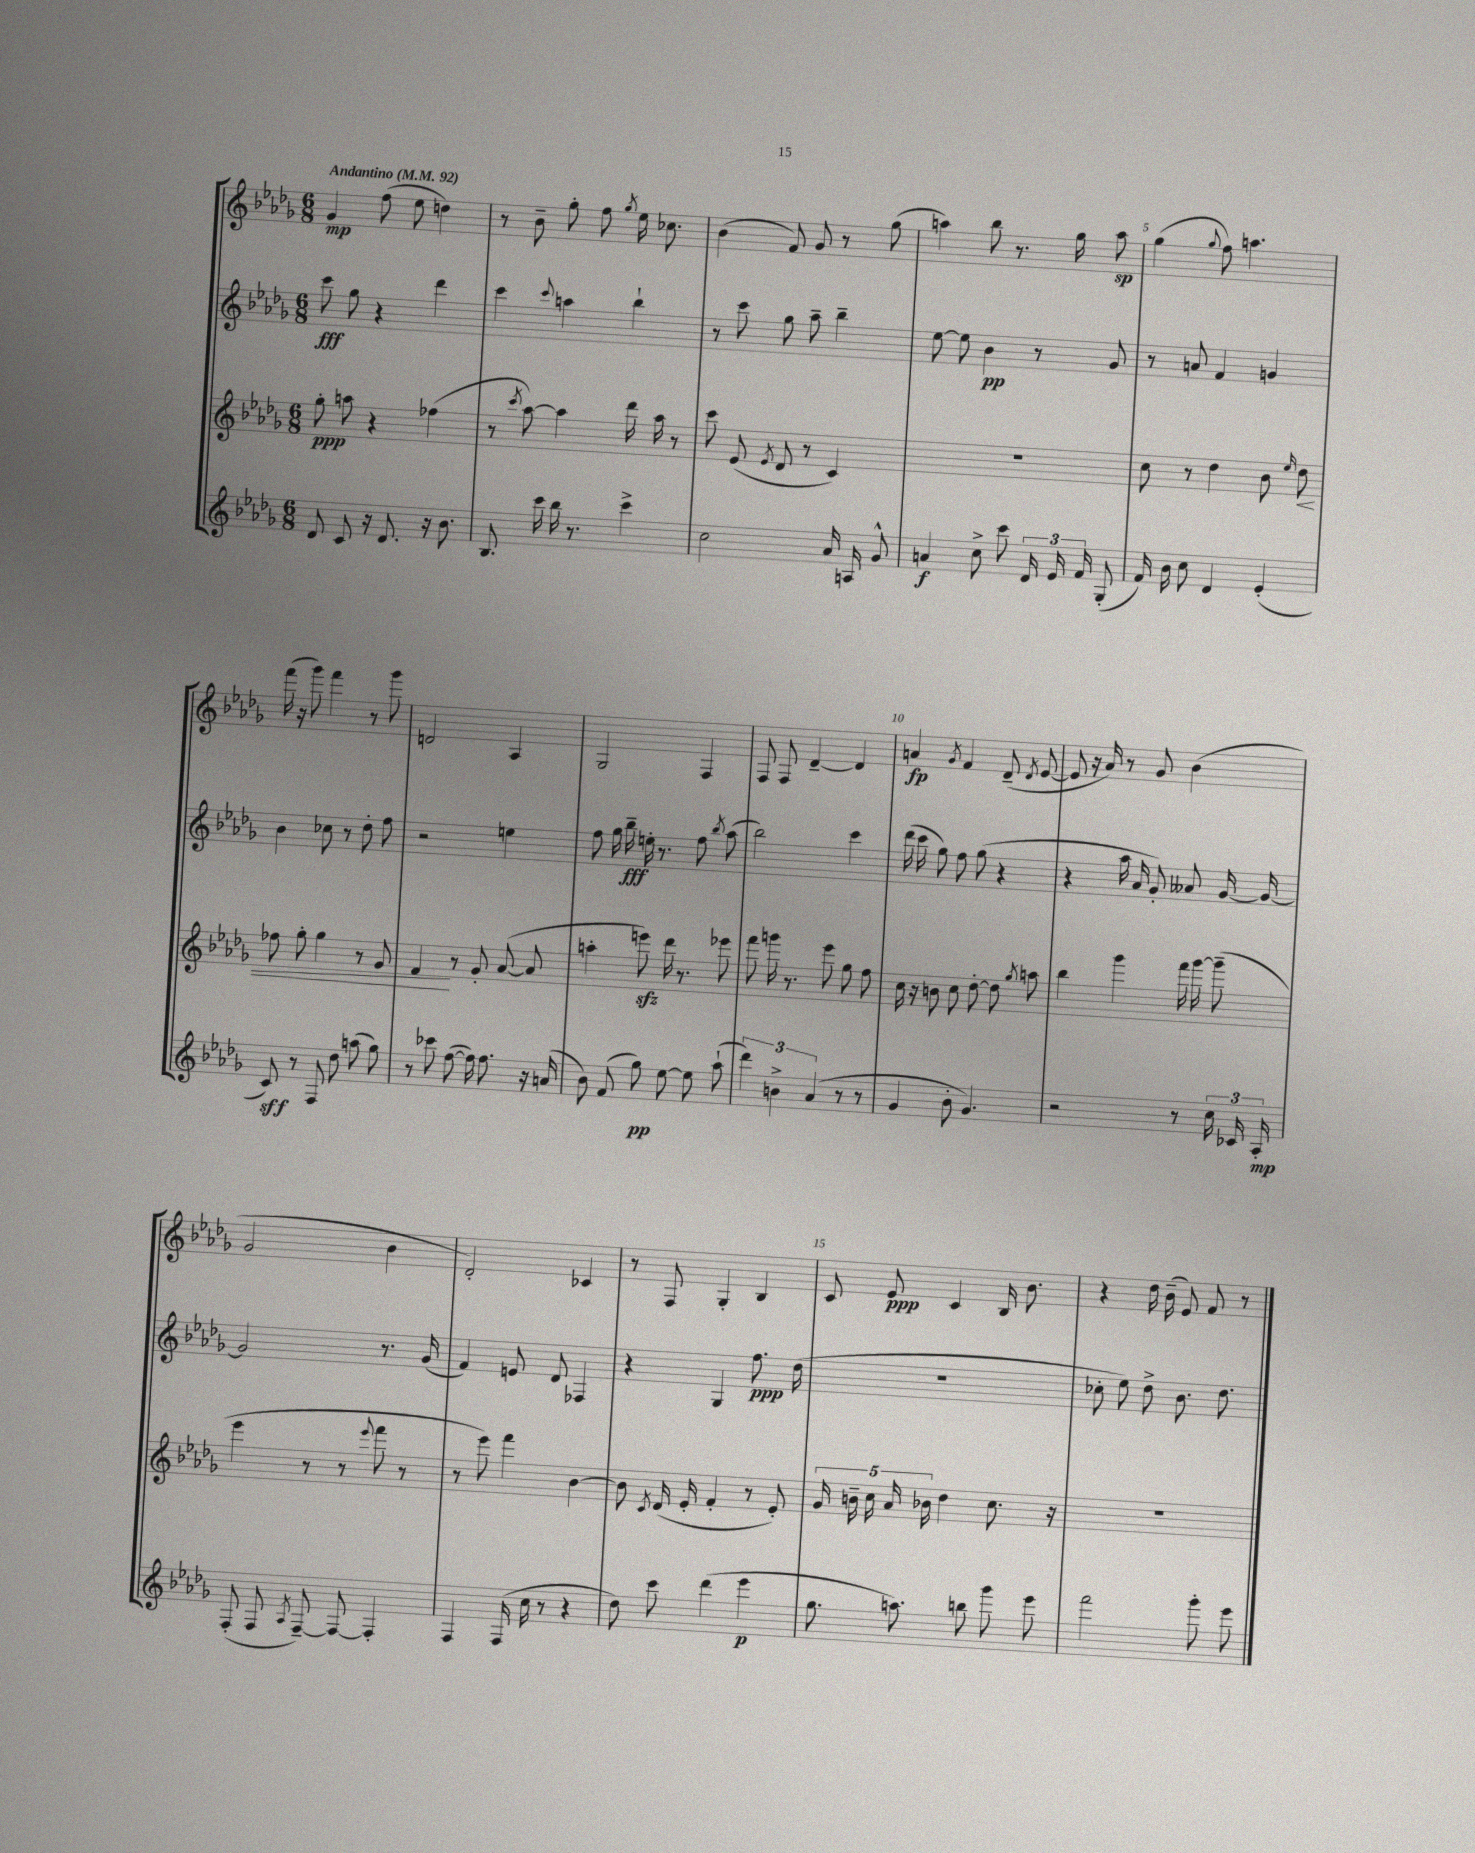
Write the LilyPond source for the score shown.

<<
\new StaffGroup <<
\new Staff = "s0" {
    \clef treble \key des \major \numericTimeSignature \time 6/8 \tempo "Andantino" 4 = 92
    \autoBeamOff ges'4\mp f''8( ees''8 d''4) |
    r8 bes'8-- ges''8-. f''8 \acciaccatura { ges''8 } ees''16 ces''8. |
    bes'4( f'8) ges'8 r8 ges''8( |
    a''4) bes''8 r8. ges''16 a''8\sp |
    ges''4( \appoggiatura { ges''8 } f''8) a''4. |
    f'''16( r16 ges'''8) f'''4 r8 ges'''8 |
    d'2 aes4 |
    ges2 f4 |
    f8 f8 des'4~-- des'4 |
    a'4\fp \acciaccatura { ges'8 } f'4 des'8--( \acciaccatura { des'8 } ees'8~ |
    ees'8 r16 aes'16) r8 ges'8 bes'4( |
    ges'2 bes'4 |
    des'2-.) ces'4 |
    r8 f8 ges4-. bes4 |
    c'8 ees'8\ppp c'4 bes16 bes'8. |
    r4 des''16 bes'16--( ees'8) f'8 r8 \bar "|." |
}
\new Staff = "s1" {
    \clef treble \key des \major \numericTimeSignature \time 6/8
    \autoBeamOff c'''8\fff ges''8 r4 des'''4 |
    c'''4 \appoggiatura { c'''8 } a''4 bes''4-! |
    r8 c'''8 ges''8 aes''8-- bes''4-- |
    ees''8~ ees''8 bes'4\pp r8 ges'8 |
    r8 a'8 f'4 g'4 |
    bes'4 ces''8 r8 des''8-. f''8 |
    r2 e''4 |
    f''8 ges''16 bes''16--\fff e''16-. r8. f''8 \acciaccatura { bes''8 } aes''8( |
    bes''2) c'''4 |
    des'''16( c'''16 ges''8) f''8 ges''8( r4 |
    r4 aes''16 aes'16 ges'8-.) aeses'8 ges'16~ ges'16~ |
    ges'2 r8. ges'16( |
    f'4) e'8 des'8 fes4 |
    r4 ges4 f''8.\ppp des''16( |
    R2. |
    ces''8-. ees''8) des''8-> bes'8. des''8. \bar "|." |
}
\new Staff = "s2" {
    \clef treble \key des \major \numericTimeSignature \time 6/8
    \autoBeamOff ges''8-.\ppp a''8 r4 fes''4( |
    r8 \acciaccatura { c'''8 } aes''8~) aes''4 des'''16 aes''16 r8 |
    c'''8 ees'8( \acciaccatura { ees'8 } des'8 r8 c'4) |
    R2. |
    c''8 r8 des''4 bes'8 \grace { ees''16 } des''8\< |
    fes''8 ges''8-. ges''4 r8 ges'8 |
    f'4\! r8 ges'8-. aes'8~( aes'8 |
    a''4-. e'''8\sfz) des'''16 r8. ees'''8 |
    f'''8 g'''16 r8. ees'''8 ges''8 f''8 |
    c''16 r16 b'8 c''8 des''8~-. des''8 \acciaccatura { ges''8 } a''8 |
    bes''4 ges'''4 f'''16 ges'''16~ ges'''8--( |
    ees'''4 r8 r8 \appoggiatura { ees'''8 } f'''8 r8 |
    r8 ees'''8) f'''4 bes'4~ |
    bes'8 \acciaccatura { c'8 } des'16( ees'16-. f'4-. r8 ees'8-.) |
    \tuplet 5/4 { ges'16 b'16-- c''16 aes'16 bes'16 } des''4 c''8. r16 |
    R2. \bar "|." |
}
\new Staff = "s3" {
    \clef treble \key des \major \numericTimeSignature \time 6/8
    \autoBeamOff des'8 c'8 r16 des'8. r16 bes'8. |
    bes8. c'''16 bes''16 r8. c'''4-> |
    c''2 aes'16 a16 ges'8-^ |
    a'4\f c''8-> c'''8 \tuplet 3/2 { des'16 ees'16 f'16 } ges8-.( |
    f'16) bes'16 c''8 des'4 ees'4-.( |
    c'8\sff) r8 f8 des''8 a''8( ges''8) |
    r8 ces'''8 f''8~( f''16) f''8. r16 a'16( |
    bes'8) f'8( ges''8\pp) ees''8~ ees''8 aes''8-!( |
    \tuplet 3/2 { des'''4) b'4-> aes'4( } r8 r8 |
    ges'4 bes'8-. ges'4.) |
    r2 r8 \tuplet 3/2 { c''16 ces'16 aes16-.\mp } |
    f8-.( f8 \acciaccatura { aes8 } f8~--) f8~ f4-. |
    f4 f16( c''16 r8 r4 |
    des''8) c'''8 des'''4( ees'''4\p |
    ges''8. a''8.) b''8 ges'''8 ees'''8 |
    f'''2 ges'''8-. ees'''8 \bar "|." |
}
>>
>>
\layout { \context { \Score \override BarNumber.break-visibility = ##(#f #t #t) barNumberVisibility = #(every-nth-bar-number-visible 5) } }
